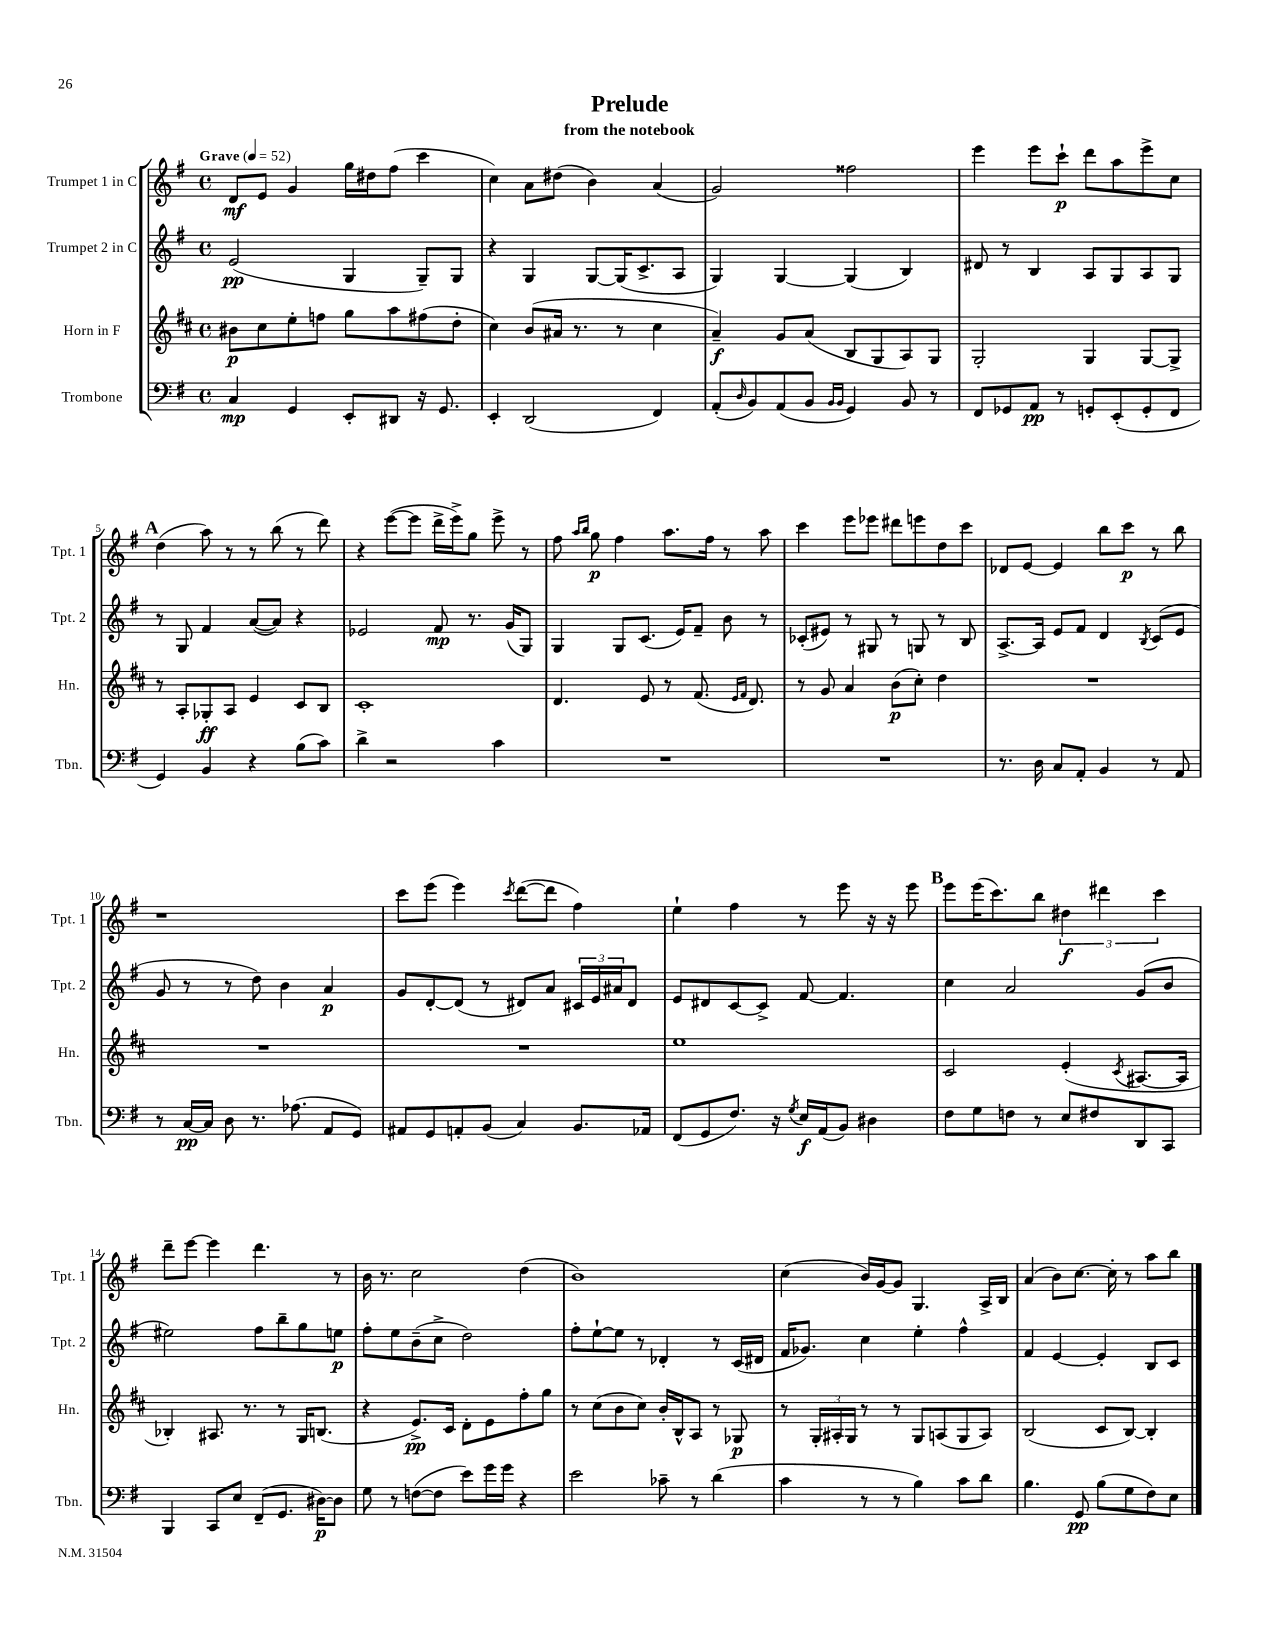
\header { title = "Prelude" subtitle = "from the notebook" }
<<
\new StaffGroup <<
\new Staff = "s0" \with { instrumentName = "Trumpet 1 in C" shortInstrumentName = "Tpt. 1" } {
    \clef treble \key g \major \defaultTimeSignature \time 4/4 \tempo "Grave" 4 = 52
    d'8\mf e'8 g'4 g''16 dis''16 fis''8( c'''4 |
    c''4) a'8 dis''8( b'4) a'4( |
    g'2) fisis''2 |
    e'''4 e'''8 c'''8-!\p d'''8 a''8 e'''8-> c''8 |
    \mark \markup { \bold "A" } d''4( a''8) r8 r8 b''8( r8 d'''8) |
    r4 e'''8~( e'''8 d'''16-> e'''16->) g''8 e'''8-> r8 |
    fis''8 \grace { a''16 b''16 } g''8\p fis''4 a''8. fis''16 r8 a''8 |
    c'''4 e'''8 ees'''8 dis'''8 e'''8 d''8 c'''8 |
    des'8 e'8~ e'4 b''8 c'''8\p r8 b''8 |
    r1 |
    c'''8 e'''8( e'''4) \acciaccatura { c'''8 } d'''8~( d'''8 fis''4) |
    e''4-! fis''4 r8 e'''8 r16 r16 e'''8 |
    \mark \markup { \bold "B" } e'''8 e'''16( c'''8.) b''8 \tuplet 3/2 { dis''4\f dis'''4 c'''4 } |
    d'''8-- e'''8~ e'''4 d'''4. r8 |
    b'16 r8. c''2 d''4( |
    b'1) |
    c''4( b'16) g'16~ g'8 g4. a16-> b16 |
    a'4( b'8) c''8.~ c''16-. r8 a''8 b''8 \bar "|." |
}
\new Staff = "s1" \with { instrumentName = "Trumpet 2 in C" shortInstrumentName = "Tpt. 2" } {
    \clef treble \key g \major \defaultTimeSignature \time 4/4
    e'2\pp( g4 g8--) g8 |
    r4 g4 g8~ g16( c'8.-> a8 |
    g4) g4~ g4( b4) |
    dis'8 r8 b4 a8 g8 a8 g8 |
    \mark \markup { \bold "A" } r8 g8 fis'4 a'8~( a'8) r4 |
    ees'2 fis'8\mp r8. g'16( g8) |
    g4 g8 c'8.( e'16) fis'8-- b'8 r8 |
    ces'8-.( eis'8) r8 gis8 r8 g8 r8 b8 |
    a8.~-> a16 e'8 fis'8 d'4 \acciaccatura { b8 } c'8( e'8 |
    g'8 r8 r8 d''8) b'4 a'4\p |
    g'8 d'8~-. d'8( r8 dis'8) a'8 \tuplet 3/2 { cis'16 e'16 ais'16 } dis'8 |
    e'8 dis'8 c'8~ c'8-> fis'8~ fis'4. |
    \mark \markup { \bold "B" } c''4 a'2 g'8( b'8 |
    eis''2) fis''8 b''8-- g''8 e''8\p |
    fis''8-. e''8 b'8--( c''8-> d''2) |
    fis''8-. e''8~-! e''8 r8 des'4-. r8 c'16( dis'16 |
    fis'16 ges'8.) c''4 e''4-. fis''4-^ |
    fis'4 e'4~ e'4-. b8 c'8 \bar "|." |
}
\new Staff = "s2" \with { instrumentName = "Horn in F" shortInstrumentName = "Hn." } {
    \clef treble \key d \major \defaultTimeSignature \time 4/4
    bis'8\p cis''8 e''8-. f''8 g''8 a''8 fis''8( d''8-. |
    cis''4) b'8( ais'16 r8. r8 cis''4 |
    a'4--\f) g'8 a'8( b8 g8 a8) g8 |
    g2-. g4 g8~ g8-> |
    \mark \markup { \bold "A" } r8 a8-. ges8-.\ff a8 e'4 cis'8 b8 |
    cis'1-. |
    d'4. e'8 r8 fis'8.( \grace { e'16 fis'16 } d'8.) |
    r8 g'8 a'4 b'8\p( cis''8-.) d''4 |
    R1 |
    R1 |
    R1 |
    e''1 |
    \mark \markup { \bold "B" } cis'2 e'4-.( \acciaccatura { cis'8 } ais8.~ ais16 |
    bes4-.) ais8. r8. r8 g16 b8.( |
    r4 e'8.->\pp) cis'16 d'8-. e'8 fis''8-. g''8 |
    r8 cis''8( b'8 cis''8) b'16-. b16-^ a8 r8 ges8\p |
    r8 \tuplet 3/2 { g16-. ais16-. g16 } r8 r8 g8 a8( g8 a8) |
    b2( cis'8 b8~) b4-. \bar "|." |
}
\new Staff = "s3" \with { instrumentName = "Trombone" shortInstrumentName = "Tbn." } {
    \clef bass \key g \major \defaultTimeSignature \time 4/4
    c4\mp g,4 e,8-. dis,8 r16 g,8. |
    e,4-. d,2( fis,4) |
    a,8-.( \grace { d16 } b,8) a,8( b,8 \grace { b,16 b,16 } g,4) b,8 r8 |
    fis,8 ges,8 a,8\pp r8 g,8-. e,8-.( g,8-. fis,8 |
    \mark \markup { \bold "A" } g,4) b,4 r4 b8( c'8) |
    d'4-> r2 c'4 |
    R1 |
    R1 |
    r8. d16 c8 a,8-. b,4 r8 a,8 |
    r8 c16~\pp c16 d8 r8. aes8.( a,8 g,8) |
    ais,8 g,8 a,8-. b,8( c4) b,8. aes,16 |
    fis,8( g,8 fis8.) r16 \acciaccatura { g8 } e16\f a,16( b,8) dis4 |
    \mark \markup { \bold "B" } fis8 g8 f8 r8 e8 fis8 d,8 c,8 |
    b,,4 c,8 e8 fis,8--( g,8. dis16~\p) dis8 |
    g8 r8 f8~( f8 e'8) g'16 g'16 r4 |
    e'2 ces'8-- r8 d'4( |
    c'4 r8 r8 b4) c'8 d'8 |
    b4. g,8\pp b8( g8 fis8) e8 \bar "|." |
}
>>
>>
